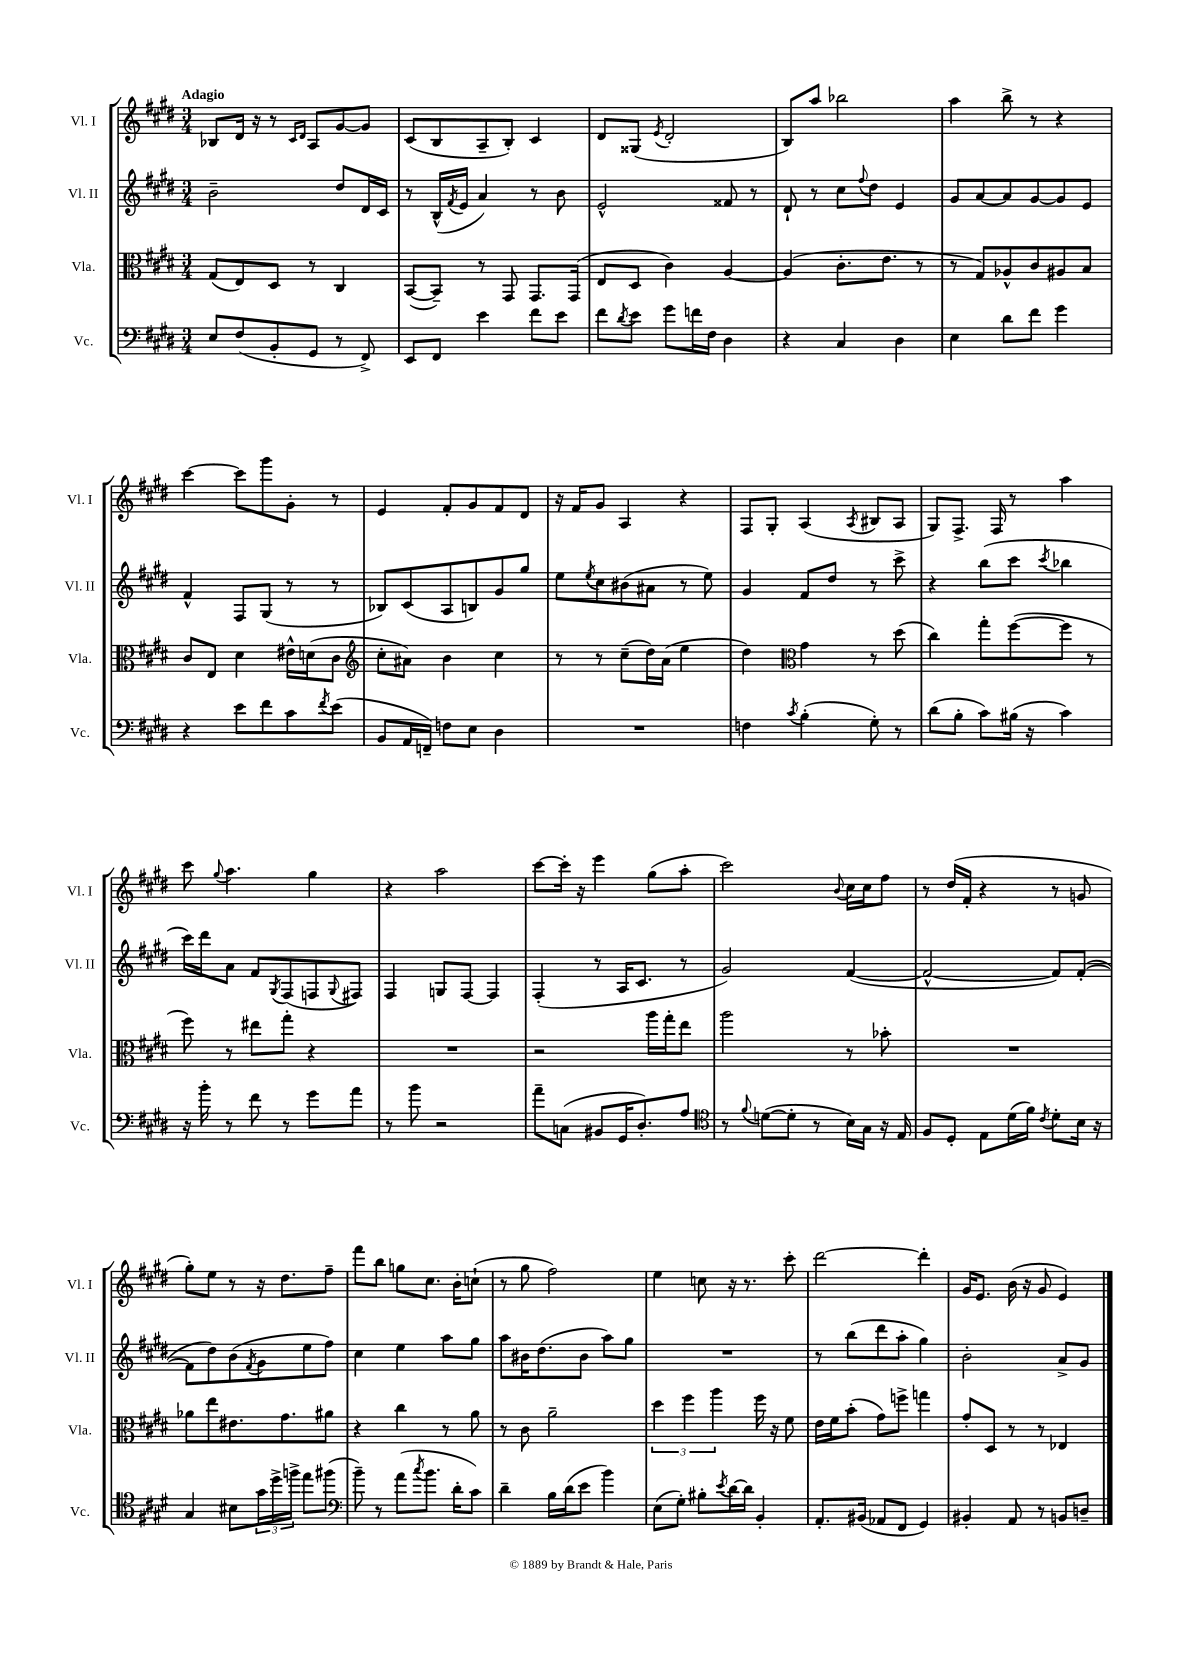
<<
\new StaffGroup <<
\new Staff = "s0" \with { instrumentName = "Vl. I" shortInstrumentName = "Vl. I" } {
    \clef treble \key e \major \numericTimeSignature \time 3/4 \tempo "Adagio"
    bes8 dis'16 r16 r8 \grace { cis'16 dis'16 } a8 gis'8~ gis'8 |
    cis'8( b8 a8-- b8-.) cis'4 |
    dis'8 gisis8( \acciaccatura { e'8 } dis'2-. |
    b8) a''8 bes''2 |
    a''4 b''8-> r8 r4 |
    cis'''4~ cis'''8 gis'''8 gis'8-. r8 |
    e'4 fis'8-. gis'8 fis'8 dis'8 |
    r16 fis'16 gis'8 a4 r4 |
    fis8 gis8-. a4( \acciaccatura { a8 } bis8 a8 |
    gis8) fis8.-> fis16 r8 a''4 |
    cis'''8 \appoggiatura { gis''8 } a''4. gis''4 |
    r4 a''2 |
    cis'''8~ cis'''16-. r16 e'''4 gis''8( a''8-. |
    cis'''2) \appoggiatura { b'8 } cis''16 cis''16 fis''8 |
    r8 dis''16( fis'16-. r4 r8 g'8 |
    gis''8-.) e''8 r8 r16 dis''8. fis''8-- |
    fis'''8 b''8 g''8 cis''8. b'16-. c''8-!( |
    r8 gis''8 fis''2) |
    e''4 c''8 r16 r8. cis'''8-. |
    dis'''2~ dis'''4-. |
    gis'16 e'8. b'16( r16 gis'8 e'4) \bar "|." |
}
\new Staff = "s1" \with { instrumentName = "Vl. II" shortInstrumentName = "Vl. II" } {
    \clef treble \key e \major \numericTimeSignature \time 3/4
    b'2-- dis''8 dis'16 cis'16 |
    r8 b16-^( \acciaccatura { fis'8 } e'16 a'4) r8 b'8 |
    e'2-^ fisis'8 r8 |
    dis'8-! r8 cis''8 \appoggiatura { fis''8 } dis''8 e'4 |
    gis'8 a'8~ a'8 gis'8~ gis'8 e'8 |
    fis'4-^ fis8 gis8( r8 r8 |
    bes8) cis'8( a8 b8) gis'8 gis''8 |
    e''8 \acciaccatura { e''8 } cis''8 bis'8( ais'8 r8 e''8) |
    gis'4 fis'8 dis''8 r8 cis'''8-> |
    r4 b''8( cis'''8 \acciaccatura { cis'''8 } bes''4 |
    cis'''16) dis'''16 a'8 fis'8 \acciaccatura { gis8 } fis8( f8 \appoggiatura { gis8 } fis8) |
    fis4 g8 fis8~ fis4 |
    fis4-.( r8 a16 cis'8. r8 |
    gis'2) fis'4~( |
    fis'2~-^ fis'8) fis'8~-.( |
    fis'8 dis''8) b'8( \acciaccatura { fis'8 } gis'8 e''8 fis''8) |
    cis''4 e''4 a''8 gis''8 |
    a''8 bis'16 dis''8.( bis'8 a''8) gis''8 |
    R2. |
    r8 b''8( dis'''8 a''8-. gis''4) |
    b'2-. a'8-> gis'8 \bar "|." |
}
\new Staff = "s2" \with { instrumentName = "Vla." shortInstrumentName = "Vla." } {
    \clef alto \key e \major \numericTimeSignature \time 3/4
    gis8( e8) dis8 r8 cis4 |
    b,8~( b,8--) r8 gis,8 gis,8. gis,16( |
    e8 dis8 cis'4) a4~ |
    a4( cis'8.-. e'8. r8 |
    r8 gis8) aes8-^ cis'8 ais8 b8 |
    cis'8 e8 dis'4 eis'16-^ d'16( cis'8 |
    \clef treble cis''8-. ais'8) b'4 cis''4 |
    r8 r8 cis''8--( dis''16) a'16( e''4 |
    dis''4) \clef alto gis'4 r8 dis''8( |
    cis''4) gis''8-. fis''8~( fis''8 r8 |
    fis''8) r8 eis''8 gis''8-. r4 |
    R2. |
    r2 a''16 gis''16-. e''8 |
    a''2 r8 bes'8-. |
    R2. |
    aes'8 e''8 eis'8. gis'8. ais'8 |
    r4 cis''4 r8 a'8 |
    r8 cis'8 a'2-- |
    \tuplet 3/2 { dis''4 fis''4 a''4 } fis''16 r16 fis'8 |
    e'16 fis'16 b'8-.( gis'8) f''8-> g''4 |
    gis'8-. dis8 r8 r8 ees4 \bar "|." |
}
\new Staff = "s3" \with { instrumentName = "Vc." shortInstrumentName = "Vc." } {
    \clef bass \key e \major \numericTimeSignature \time 3/4
    e8 fis8( b,8-. gis,8 r8 fis,8->) |
    e,8 fis,8 e'4 fis'8 e'8 |
    fis'8 \acciaccatura { dis'8 } e'8 gis'8 f'16 fis16 dis4 |
    r4 cis4 dis4 |
    e4 dis'8 fis'8 gis'4 |
    r4 e'8 fis'8 cis'8 \acciaccatura { fis'8 } e'8( |
    b,8 a,16 f,16--) f8 e8 dis4 |
    R2. |
    f4 \acciaccatura { cis'8 } b4-.( gis8-.) r8 |
    dis'8( b8-. cis'8) bis16( r16 cis'4) |
    r16 b'16-. r8 fis'8 r8 gis'8 a'8 |
    r8 b'8 r2 |
    a'8-- c8( bis,8 gis,16 dis8.-.) a8 |
    \clef tenor r8 \appoggiatura { fis'8 } d'8~( d'8-. r8 b16) gis16 r16 e16 |
    fis8 dis8-. e8 dis'16( fis'16) \acciaccatura { cis'8 } dis'8-. b16 r16 |
    gis4 bis8 \tuplet 3/2 { gis'16 dis''16-> f''16-> } e''8 fis''8( |
    \clef bass b'8--) r8 a'8( \acciaccatura { cis''8 } b'8. dis'16-. cis'8) |
    dis'4-- b16 dis'16( e'8 b'4) |
    e8( gis8-.) bis8-. \acciaccatura { e'8 } dis'16~ dis'16 b,4-. |
    a,8.-. bis,16( aes,8 fis,8 gis,4) |
    bis,4-. a,8 r8 b,8 d8-- \bar "|." |
}
>>
>>
\layout { \context { \Score \remove "Bar_number_engraver" } }
